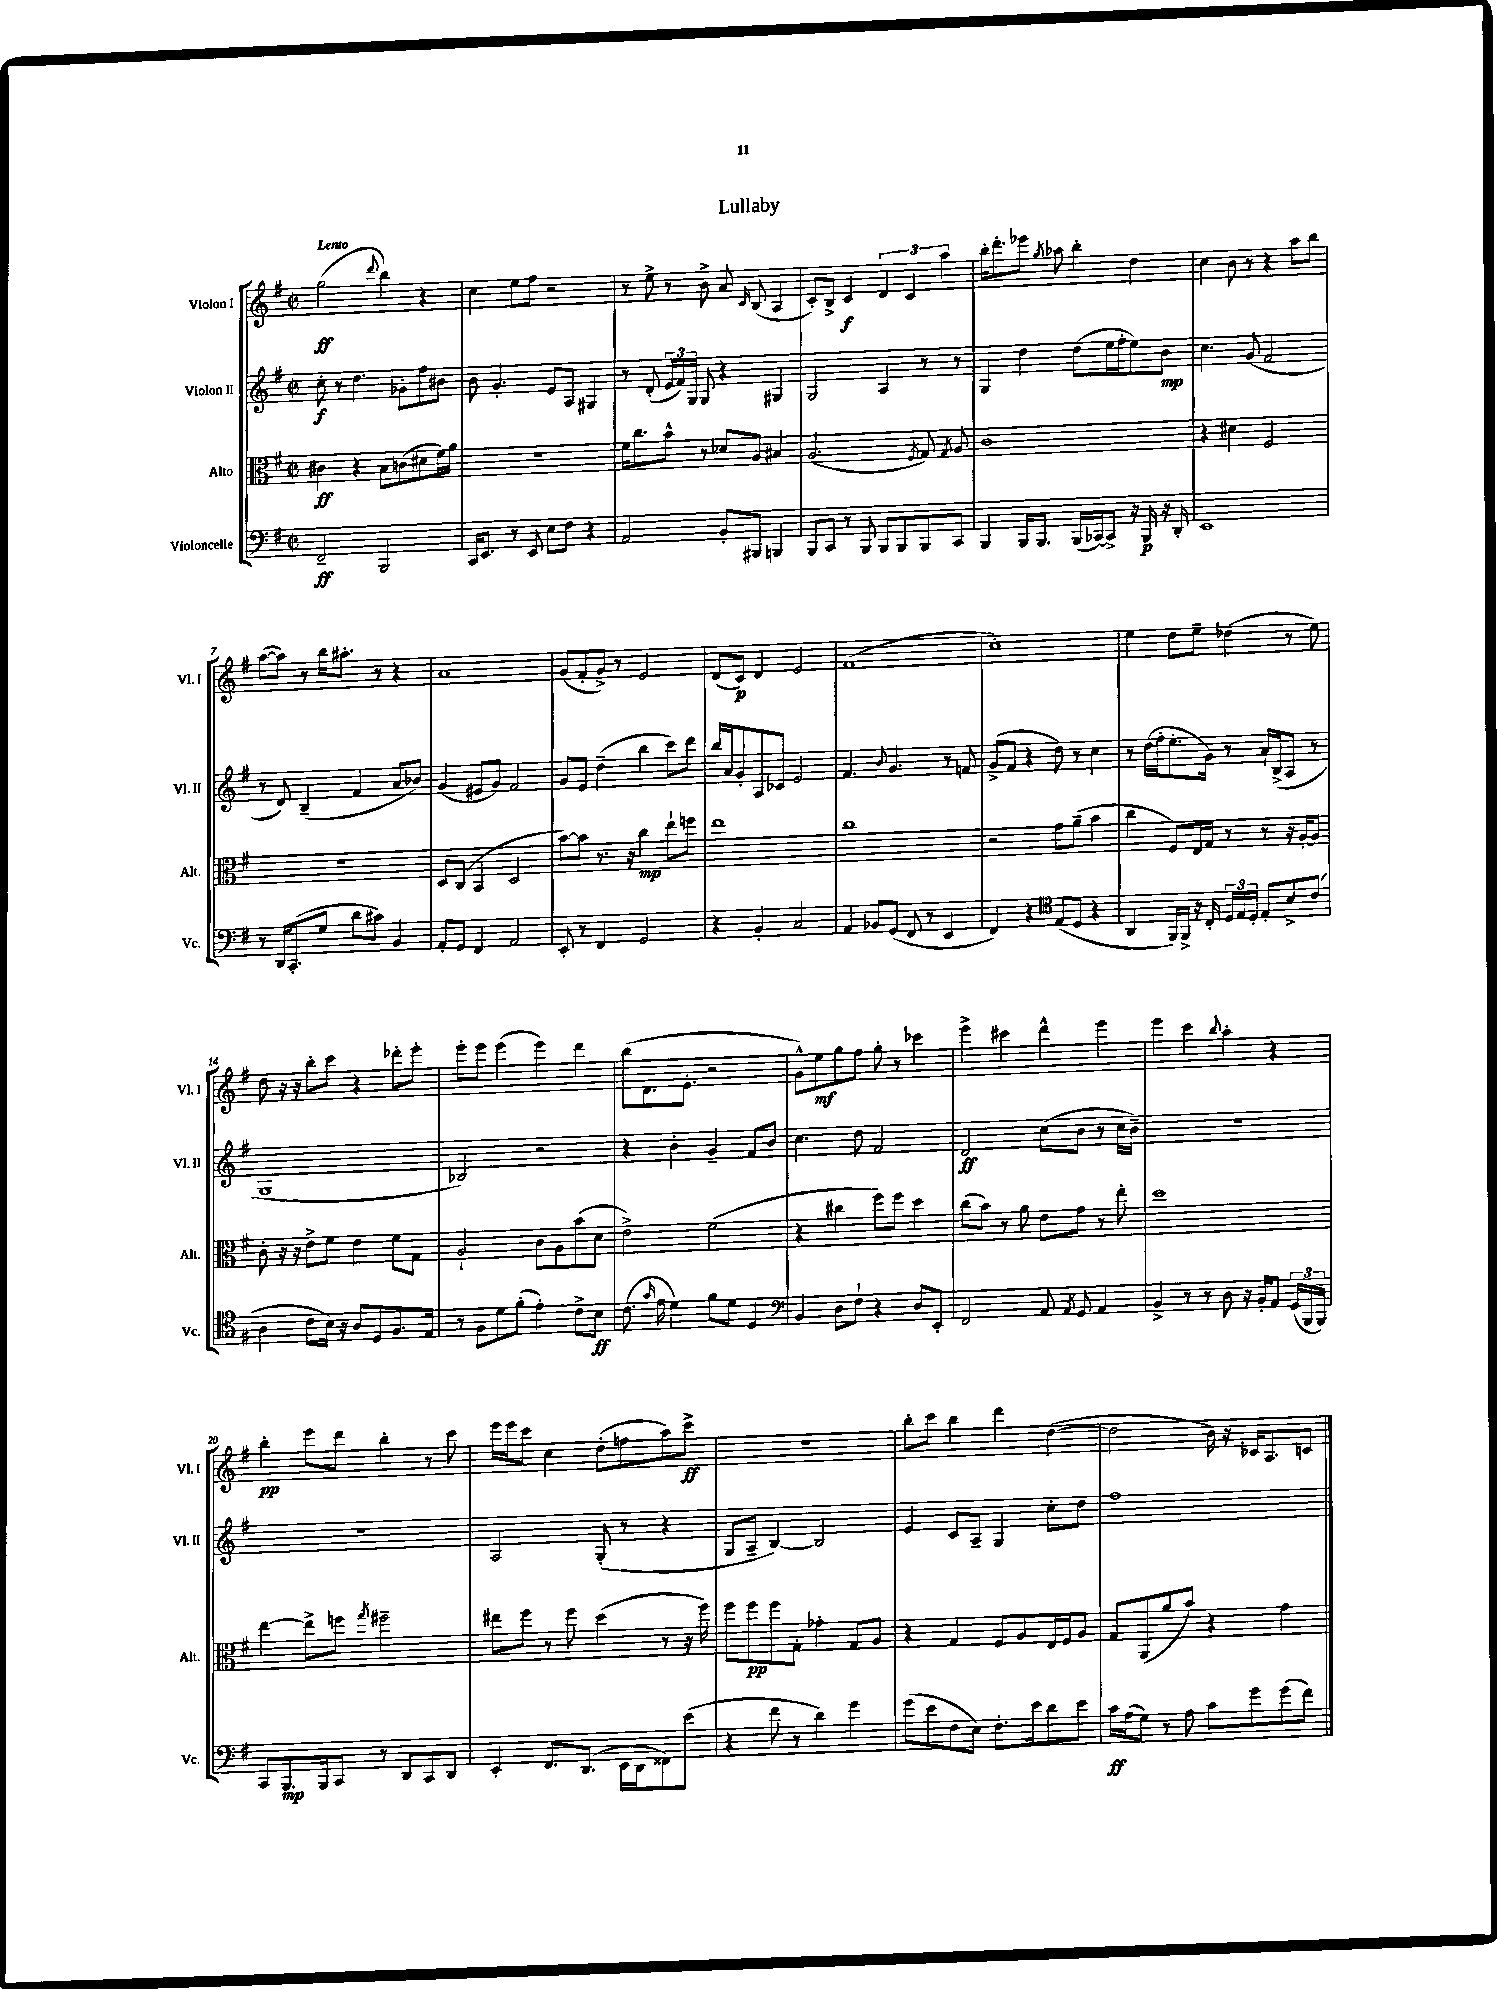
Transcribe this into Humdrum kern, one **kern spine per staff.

**kern	**dynam	**kern	**dynam	**kern	**dynam	**kern	**dynam
*part4	*part4	*part3	*part3	*part2	*part2	*part1	*part1
*staff4	*staff4	*staff3	*staff3	*staff2	*staff2	*staff1	*staff1
*I"Violoncelle	*	*I"Alto	*	*I"Violon II	*	*I"Violon I	*
*I'Vc.	*	*I'Alt.	*	*I'Vl. II	*	*I'Vl. I	*
*clefF4	*	*clefC3	*	*clefG2	*	*clefG2	*
*k[f#]	*	*k[f#]	*	*k[f#]	*	*k[f#]	*
*M2/2	*	*M2/2	*	*M2/2	*	*M2/2	*
*met(c|)	*	*met(c|)	*	*met(c|)	*	*met(c|)	*
=1	=1	=1	=1	=1	=1	=1	=1
!	!	!	!	!	!	!LO:TX:a:B:t=Lento	!
2FF#~/	ff	4c#X\	ff	8cc'\	f	(2gg\	ff
.	.	.	.	8r	.	.	.
.	.	4r	.	4.dd\	.	.	.
.	.	.	.	.	.	8qqddd/	.
2BBB/	.	8B\L	.	.	.	4bb\)	.
.	.	(8cn\	.	8g-X'\L	.	.	.
.	.	8d#X\	.	8ff#\	.	4r	.
.	.	16f#\L)	.	8b#X\J	.	.	.
.	.	16a\JJ	.	.	.	.	.
=2	=2	=2	=2	=2	=2	=2	=2
16CC/KL	.	1r	.	8b\	.	4cc\	.
8.EE/J	.	.	.	.	.	.	.
.	.	.	.	4.g'/	.	.	.
8r	.	.	.	.	.	8ee\L	.
8EE/	.	.	.	.	.	8ff#\J	.
8E\L	.	.	.	8e/L	.	2r	.
8F#\J	.	.	.	8A/J	.	.	.
4r	.	.	.	4G#X/	.	.	.
=3	=3	=3	=3	=3	=3	=3	=3
2AA/	.	16f#\KL	.	8r	.	8r	.
.	.	8.cc\	.	.	.	.	.
.	.	.	.	(8d'/	.	8ee^\	.
.	.	8b^^\J	.	24e/LL	.	8r	.
.	.	.	.	24f#/)	.	.	.
.	.	.	.	24G/JJ	.	.	.
.	.	8r	.	8G/	.	8b^\	.
8BB'/L	.	8d-X/L	.	4r	.	8a/	.
.	.	.	.	.	.	16qqc/	.
8BBB#X/J	.	8A/J	.	.	.	(8B/	.
4BBBn/	.	4B#X/	.	4G#X/	.	4A/	.
=4	=4	=4	=4	=4	=4	=4	=4
8BBB/L	.	(2.A/	.	2G/	.	8c'/L)	.
8CC/J	.	.	.	.	.	8B^/J	.
8r	.	.	.	.	.	4c/	f
8BBB/	.	.	.	.	.	.	.
8BBB/L	.	.	.	4A/	.	6d/	.
8BBB/	.	.	.	.	.	.	.
.	.	.	.	.	.	6c/	.
.	.	8qF#/	.	.	.	.	.
8BBB/	.	8G/)	.	8r	.	.	.
.	.	.	.	.	.	6aa\	.
.	.	8qG/	.	.	.	.	.
8CC/J	.	8A/	.	8r	.	.	.
=5	=5	=5	=5	=5	=5	=5	=5
4BBB/	.	1c	.	4G/	.	16bb'\KL	.
.	.	.	.	.	.	8.ddd'\	.
16BBB/KL	.	.	.	4dd\	.	8eee-X\J	.
8.BBB/J	.	.	.	.	.	.	.
.	.	.	.	.	.	8qgg/	.
.	.	.	.	.	.	8aa-X\	.
(16BBB/LL	.	.	.	(8dd\L	.	4bb'\	.
[16CC-X/J)	.	.	.	.	.	.	.
8CC-^/J]	.	.	.	16ee\L	.	.	.
.	.	.	.	16ff#'\J	.	.	.
16r	.	.	.	8ee\)	.	4dd\	.
16BBB/	p	.	.	.	.	.	.
16r	.	.	.	8b\J	mp	.	.
16DD'/	.	.	.	.	.	.	.
=6	=6	=6	=6	=6	=6	=6	=6
1EE	.	4r	.	4.cc\	.	4cc\	.
.	.	4d#X\	.	.	.	8b\	.
.	.	.	.	(8g/	.	8r	.
.	.	2F#/	.	2f#/	.	4r	.
.	.	.	.	.	.	8aa\L	.
.	.	.	.	.	.	8bb\J	.
!!LO:LB:g=z
=7	=7	=7	=7	=7	=7	=7	=7
8r	.	1r	.	8r	.	([8aa\L	.
16DD/KL	.	.	.	8d/)	.	8aa\J])	.
(8.CC'/	.	.	.	.	.	.	.
.	.	.	.	(4B~/	.	8r	.
8G/J	.	.	.	.	.	16bb\KL	.
.	.	.	.	.	.	8.aa#X'\J	.
8d\L	.	.	.	4f#/	.	.	.
8c#X\J)	.	.	.	.	.	8r	.
4BB/	.	.	.	8a/L	.	4r	.
.	.	.	.	8b-X/J)	.	.	.
=8	=8	=8	=8	=8	=8	=8	=8
8AA'/L	.	8D/L	.	(4g/	.	1a	.
8GG/J	.	(8C/J	.	.	.	.	.
4FF#/	.	4BB/	.	8e#X/L	.	.	.
.	.	.	.	8g/J)	.	.	.
2AA/	.	2D/	.	2f#/	.	.	.
=9	=9	=9	=9	=9	=9	=9	=9
8EE'/	.	[8b\L)	.	8g/L	.	(8g/L	.
8r	.	8b\J]	.	8e/J	.	8f#'/	.
4FF#/	.	8.r	.	(4dd~\	.	8g^/J)	.
.	.	.	.	.	.	8r	.
.	.	16r	.	.	.	.	.
2GG/	.	4cc\	mp	4bb\	.	2e/	.
.	.	8ee`\L	.	8ccc\L)	.	.	.
.	.	8ffn\J	.	8ddd\J	.	.	.
=10	=10	=10	=10	=10	=10	=10	=10
4r	.	1ee	.	16bb/LL	.	(8d/L	.
.	.	.	.	16a/J	.	.	.
.	.	.	.	8g'/	.	8c/J)	p
4BB'/	.	.	.	8A/	.	4d/	.
.	.	.	.	8c-X/J	.	.	.
2C/	.	.	.	2e/	.	2e/	.
=11	=11	=11	=11	=11	=11	=11	=11
4AA/	.	1cc	.	4.f#/	.	(1f#	.
8BB-X/L	.	.	.	.	.	.	.
.	.	.	.	8qqb/	.	.	.
(8GG/J	.	.	.	4.g/	.	.	.
8FF#/	.	.	.	.	.	.	.
8r	.	.	.	.	.	.	.
4EE/	.	.	.	8r	.	.	.
.	.	.	.	8fn/	.	.	.
=12	=12	=12	=12	=12	=12	=12	=12
4FF#/)	.	2r	.	(8g^/L	.	1cc')	.
.	.	.	.	8f#/J	.	.	.
4r	.	.	.	4r	.	.	.
*clefC4	*	*	*	*	*	*	*
(8E/L	.	8g\L	.	8dd\)	.	.	.
8D/J	.	(8a~\J	.	8r	.	.	.
4r	.	4b\	.	4cc\	.	.	.
=13	=13	=13	=13	=13	=13	=13	=13
4AA/	.	4cc\	.	8r	.	4ee\	.
.	.	.	.	(16dd\LL	.	.	.
.	.	.	.	16ff#'\J	.	.	.
16FF#/LL)	.	8F#/L)	.	8.ee'\	.	8dd\L	.
16FF#^/JJ	.	.	.	.	.	.	.
16r	.	16E/L	.	.	.	8ee~\J	.
16C'/	.	16G/JJ	.	16g\Jk)	.	.	.
24D/LL	.	8r	.	8r	.	(4dd-X\	.
24E/	.	.	.	.	.	.	.
24D'/JJ	.	.	.	.	.	.	.
8E'/L	.	8r	.	16a`/LL	.	.	.
.	.	.	.	(16B^/J	.	.	.
8B^/	.	16r	.	8A/J	.	8r	.
.	.	[16A'/KL	.	.	.	.	.
(8c/J	.	8A/J]	.	8r	.	8ee\)	.
!!LO:LB:g=z
=14	=14	=14	=14	=14	=14	=14	=14
4A\	.	8c'\	.	1G	.	8dd\	.
.	.	16r	.	.	.	16r	.
.	.	16r	.	.	.	16r	.
8c\L	.	8e^\L	.	.	.	8bb'\L	.
16B\Jk)	.	8f#\J	.	.	.	8ccc\J	.
16r	.	.	.	.	.	.	.
8A/L	.	4e\	.	.	.	4r	.
8D/	.	.	.	.	.	.	.
8.F#/	.	8f#\L	.	.	.	8ddd-X'\L	.
.	.	8G\J	.	.	.	8eee'\J	.
16E/Jk	.	.	.	.	.	.	.
=15	=15	=15	=15	=15	=15	=15	=15
8r	.	2A`/	.	2B-X/)	.	8eee'\L	.
8F#\L	.	.	.	.	.	8eee\J	.
8d\	.	.	.	.	.	(4eee\	.
(8f#'\J	.	.	.	.	.	.	.
4e'\)	.	8c\L	.	2r	.	4eee\)	.
.	.	8A\	.	.	.	.	.
8c^\L	.	(8b\	.	.	.	4ddd\	.
8B\J	ff	8d\J	.	.	.	.	.
=16	=16	=16	=16	=16	=16	=16	=16
(8.c\	.	2e^\)	.	4r	.	(8bb\L	.
.	.	.	.	.	.	8.d\	.
16qqg/	.	.	.	.	.	.	.
16e\	.	.	.	.	.	.	.
4d\)	.	.	.	4b'\	.	.	.
.	.	.	.	.	.	8.e'\J	.
8f#\L	.	(2f#\	.	4g~/	.	2r	.
8d\J	.	.	.	.	.	.	.
4D/	.	.	.	8f#/L	.	.	.
.	.	.	.	8b/J	.	.	.
=17	=17	=17	=17	=17	=17	=17	=17
*clefF4	*	*	*	*	*	*	*
4BB/	.	4r	.	4.cc\	.	8g^^\L)	.
.	.	.	.	.	.	8ee\	mf
8D\L	.	4cc#X\	.	.	.	8gg\	.
8F#`\J	.	.	.	8dd\	.	8ff#\J	.
4r	.	8ff#\L)	.	2f#/	.	8gg'\	.
.	.	8ff#\J	.	.	.	8r	.
8D/L	.	4dd\	.	.	.	4ccc-X\	.
8EE'/J	.	.	.	.	.	.	.
=18	=18	=18	=18	=18	=18	=18	=18
2FF#/	.	(8cc\L	.	2d/	ff	4eee^\	.
.	.	8b\J)	.	.	.	.	.
.	.	8r	.	.	.	4ccc#X\	.
.	.	8a\	.	.	.	.	.
8AA/	.	8e\L	.	(8cc\L	.	4ddd^^\	.
8qAA/	.	.	.	.	.	.	.
8GG/	.	8g\J	.	8b\J	.	.	.
4AA/	.	8r	.	8r	.	4eee\	.
.	.	8ee'\	.	16cc\LL	.	.	.
.	.	.	.	16b~\JJ)	.	.	.
=19	=19	=19	=19	=19	=19	=19	=19
4BB^/	.	1dd	.	1r	.	4eee\	.
8r	.	.	.	.	.	4ccc\	.
8r	.	.	.	.	.	.	.
.	.	.	.	.	.	8qqbb/	.
8D\	.	.	.	.	.	4aa'\	.
16r	.	.	.	.	.	.	.
16BB'/KL	.	.	.	.	.	.	.
8AA/J	.	.	.	.	.	4r	.
(24GG/LL	.	.	.	.	.	.	.
24BBB/	.	.	.	.	.	.	.
24BBB/JJ)	.	.	.	.	.	.	.
!!LO:LB:g=z
=20	=20	=20	=20	=20	=20	=20	=20
8CC/L	.	[4ee\	.	1r	.	4bb'\	pp
8.BBB/	mp	.	.	.	.	.	.
.	.	8ee^\L]	.	.	.	8eee\L	.
16BBB/k	.	.	.	.	.	.	.
8CC/J	.	8ffn\J	.	.	.	8ddd\J	.
.	.	8qgg/	.	.	.	.	.
8r	.	2ff#X~\	.	.	.	4bb'\	.
8DD/L	.	.	.	.	.	.	.
8CC/	.	.	.	.	.	8r	.
8DD/J	.	.	.	.	.	8ccc\	.
=21	=21	=21	=21	=21	=21	=21	=21
4EE'/	.	8ee#X\L	.	2A/	.	16eee\LL	.
.	.	.	.	.	.	16eee\J	.
.	.	8ff#\J	.	.	.	8ccc\J	.
8.FF#/L	.	8r	.	.	.	4cc\	.
.	.	8ff#\	.	.	.	.	.
(8.DD/J	.	.	.	.	.	.	.
.	.	(4dd\	.	(8G'/	.	(8dd'\L	.
16EE\LL	.	.	.	8r	.	8ffn\	.
16DD\J	.	.	.	.	.	.	.
8FF##X\)	.	8r	.	4r	.	8aa\)	.
(8e\J	.	16r	.	.	.	8ccc^\J	ff
.	.	16ff#\)	.	.	.	.	.
=22	=22	=22	=22	=22	=22	=22	=22
4r	.	8ff#\L	.	8G/L	.	1r	.
.	.	8ff#\	pp	8A~/J	.	.	.
8f#\	.	8ff#\	.	[4B/)	.	.	.
8r	.	8G'\J	.	.	.	.	.
4d\)	.	4g-X'\	.	2B/]	.	.	.
4g\	.	8G/L	.	.	.	.	.
.	.	8A/J	.	.	.	.	.
=23	=23	=23	=23	=23	=23	=23	=23
(8g\L	.	4r	.	4e/	.	8bb'\L	.
8e\	.	.	.	.	.	8ccc\J	.
8F#\	.	4G/	.	8c/L	.	4bb\	.
8E\J)	.	.	.	8A~/J	.	.	.
8.F#'\L	.	8F#/L	.	4G/	.	4ddd\	.
.	.	8A/	.	.	.	.	.
16e\k	.	.	.	.	.	.	.
8d\	.	16E/L	.	8cc'\L	.	([4dd\	.
.	.	16F#/J	.	.	.	.	.
8e\J	.	8A/J	.	8dd\J	.	.	.
=24	=24	=24	=24	=24	=24	=24	=24
16c\LL	ff	8G/L	.	1ff#	.	2dd\]	.
(16A\J	.	.	.	.	.	.	.
8G\J)	.	(8AA/	.	.	.	.	.
8r	.	8a/	.	.	.	.	.
8A\	.	8b/J)	.	.	.	.	.
8c\L	.	4r	.	.	.	16b\)	.
.	.	.	.	.	.	16r	.
8g\	.	.	.	.	.	16c-X/KL	.
.	.	.	.	.	.	8.A/	.
(8g\	.	4g\	.	.	.	.	.
8f#\J)	.	.	.	.	.	8cn/J	.
==	==	==	==	==	==	==	==
*-	*-	*-	*-	*-	*-	*-	*-
